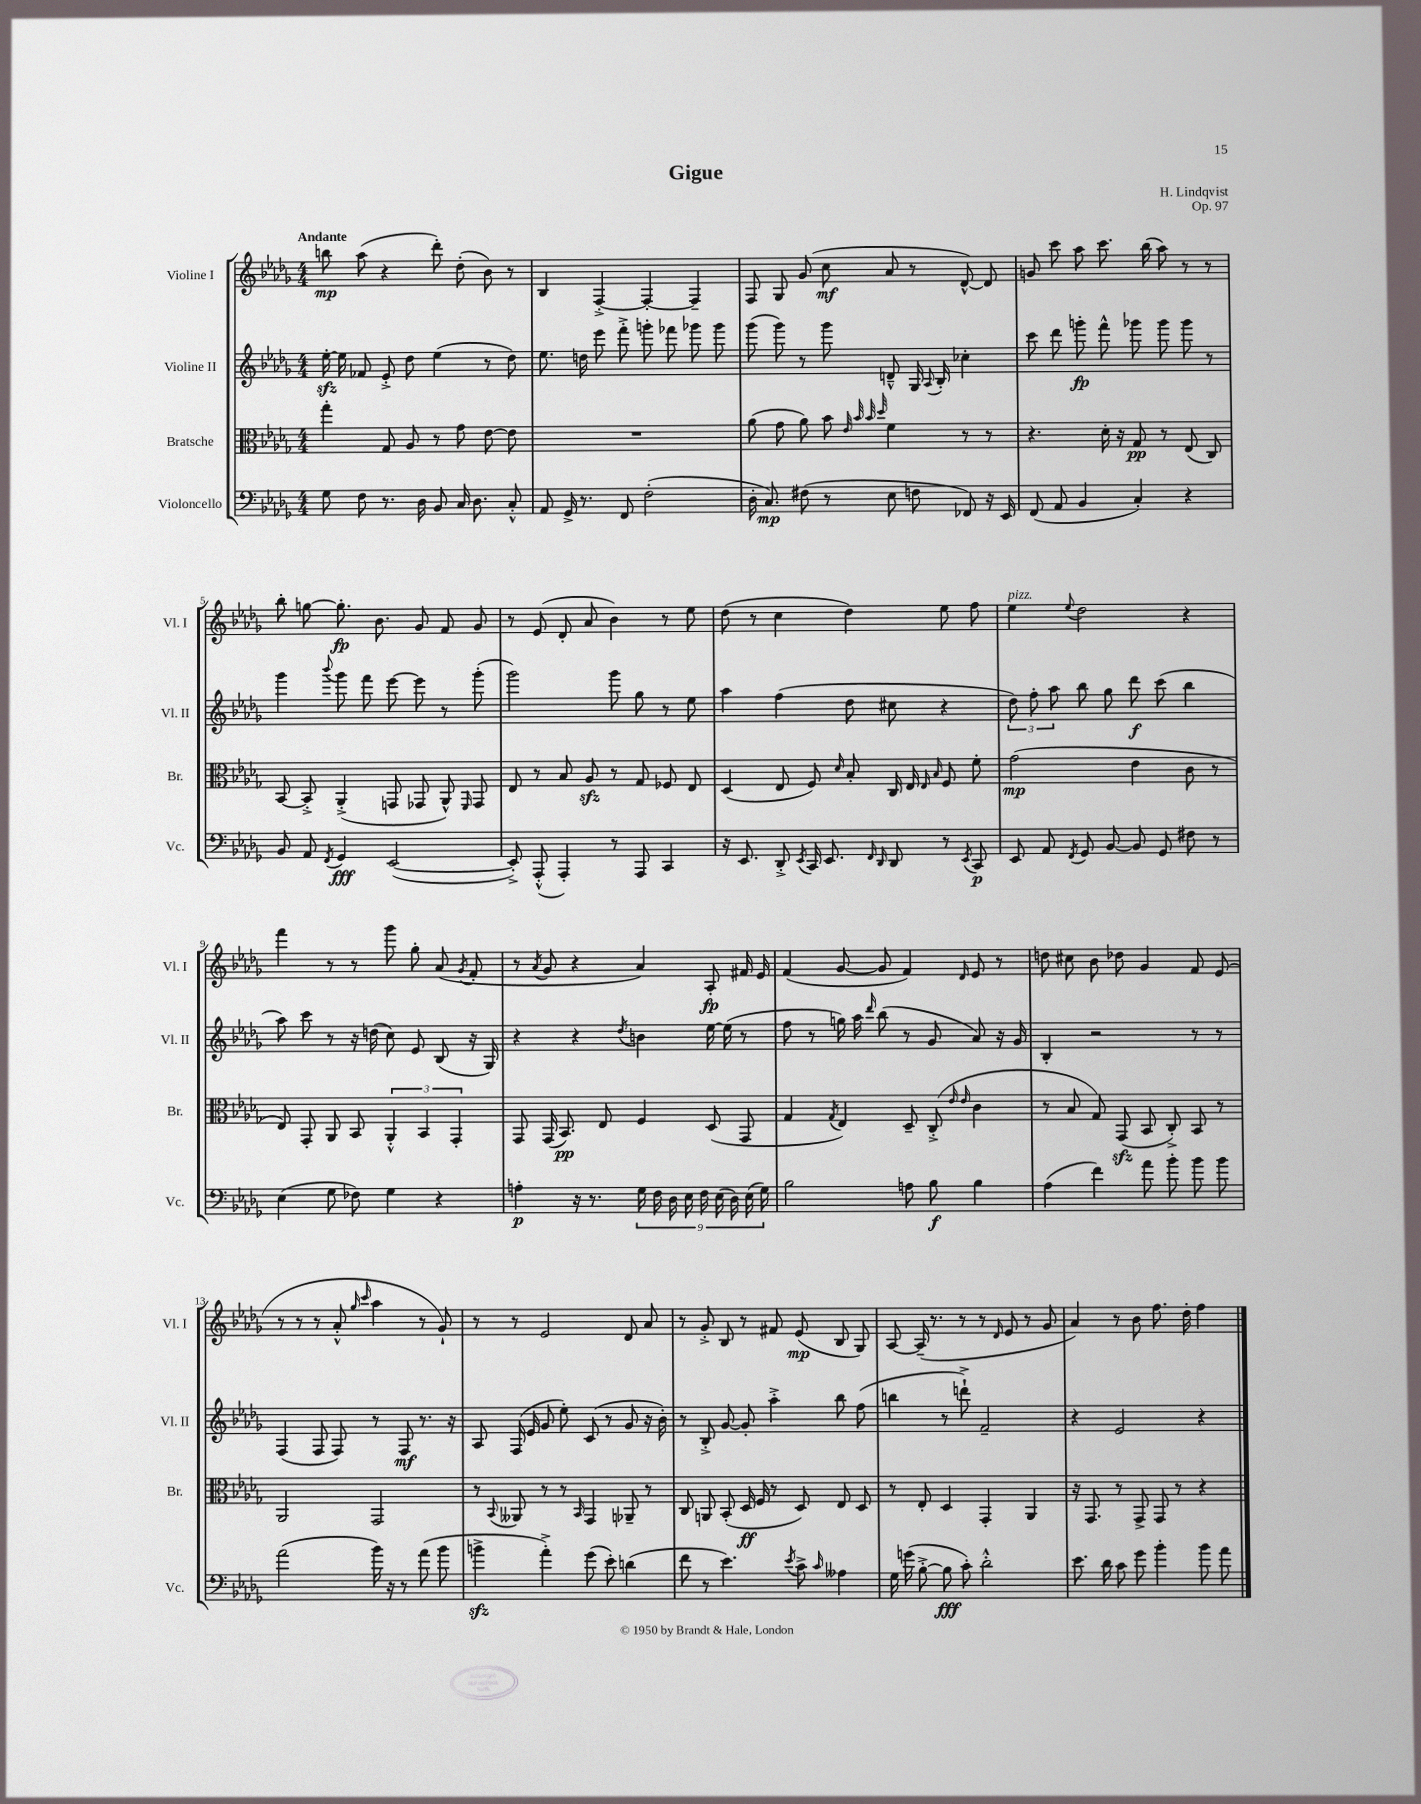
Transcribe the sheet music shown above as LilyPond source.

\header { title = "Gigue" composer = "H. Lindqvist" opus = "Op. 97" }
<<
\new StaffGroup <<
\new Staff = "s0" \with { instrumentName = "Violine I" shortInstrumentName = "Vl. I" } {
    \clef treble \key des \major \numericTimeSignature \time 4/4 \tempo "Andante"
    \autoBeamOff b''8\mp aes''8( r4 des'''8-.) des''8-.( bes'8) r8 |
    bes4 f4~-.-> f4~-. f4-- |
    f8 ges8 ges'8( c''8\mf aes'8 r8 des'8~-^) des'8 |
    g'8 c'''8 aes''8 c'''8. bes''16( aes''8) r8 r8 |
    bes''8-. g''8~ g''8.-.\fp bes'8. ges'8 f'8 ges'8 |
    r8 ees'8( des'8-. aes'8 bes'4) r8 ees''8 |
    des''8( r8 c''4 des''4) ees''8 f''8 |
    ees''4^\markup { \italic "pizz." } \appoggiatura { ees''8 } des''2 r4 |
    f'''4 r8 r8 ges'''8 ges''8-. aes'8( \acciaccatura { ges'8 } f'8-. |
    r8 \acciaccatura { aes'8 } ges'8 r4 aes'4) aes8-.\fp fis'16 ees'16 |
    f'4( ges'8~ ges'8 f'4) \grace { des'16 } ees'8 r8 |
    d''8 cis''8 bes'8 des''8 ges'4 f'8 ees'8( |
    r8 r8 r8 aes'8-.-^ \grace { ges''16 c'''16 } aes''4 r8 ges'8-!) |
    r8 r8 ees'2 des'8 aes'8 |
    r8 ges'8-.-> bes8 r8 fis'8 ees'8\mp( bes8 ges8) |
    aes8~ aes16--( r8. r8 r8 \grace { des'16 } ees'8 r8 ges'8 |
    aes'4) r8 bes'8 f''8. des''16-. f''4 \bar "|." |
}
\new Staff = "s1" \with { instrumentName = "Violine II" shortInstrumentName = "Vl. II" } {
    \clef treble \key des \major \numericTimeSignature \time 4/4
    \autoBeamOff ees''16~-.\sfz ees''16 fes'8 ees'8-.-> des''8 ees''4( r8 des''8) |
    ees''8. d''16 ees'''8 f'''8-.-> g'''8-. fes'''8 ges'''8 ges'''8 |
    ges'''8( ges'''8) r8 ges'''8 d'8---^ ges16 \appoggiatura { aes8 } bes16-. ces''4-. |
    c'''8 des'''8 g'''8-.\fp f'''8-^ ges'''8 ges'''8 ges'''8 r8 |
    ges'''4 \appoggiatura { bes'''8 } ges'''8 f'''8 ees'''8~ ees'''8 r8 ges'''8-.( |
    ges'''2) ges'''8 ges''8 r8 ees''8 |
    aes''4 f''4( des''8 cis''8 r4 |
    \tuplet 3/2 { des''8) f''8-. aes''8 } bes''8 ges''8 des'''8\f c'''8( bes''4 |
    aes''8) c'''8 r8 r16 d''16( c''8) ees'8 bes8( r16 ges16) |
    r4 r4 \acciaccatura { des''8 } b'4 ees''16~ ees''16( r8 |
    f''8 r8 g''16) aes''16 \grace { des'''16 } bes''8( r8 ges'8 aes'8) r16 ges'16 |
    bes4-. r2 r8 r8 |
    f4( f8 f8) r8 f8\mf r8. r16 |
    aes8 f16( ees'16 ges'8 ees''8-.) c'8( r8 ges'8 r16 bes'16-.) |
    r8 bes8-.-> ges'8~ ges'8-. aes''4-.-> bes''8 f''8( |
    b''4 r8 d'''8-!->) f'2-- |
    r4 ees'2 r4 \bar "|." |
}
\new Staff = "s2" \with { instrumentName = "Bratsche" shortInstrumentName = "Br." } {
    \clef alto \key des \major \numericTimeSignature \time 4/4
    \autoBeamOff ges''4-. ges8 aes8 r8 ges'8 ees'8~ ees'8 |
    R1 |
    aes'8( ges'8 aes'8) bes'8 \grace { ees'32 bes'32 bes'32 des''32 } f'4 r8 r8 |
    r4. des'16-. r16 ges8\pp r8 ees8( c8) |
    bes,8~ bes,8-.-> aes,4-.->( g,8 ges,8 aes,8-^) \grace { f,16 } ges,8 |
    ees8 r8 bes8 aes8\sfz r8 ges8 fes8 ees8 |
    des4( ees8 f8) \grace { des'16 } bes8-. c16 ees16 \grace { ees16 bes16 } f8 f'8-. |
    ges'2\mp( ees'4 c'8 r8 |
    ees8) ges,8-. aes,8 bes,8 \tuplet 3/2 { aes,4-.-^ bes,4 ges,4-. } |
    ges,8 ges,16( bes,8.\pp) ees8 f4 des8( ges,8 |
    ges4 \acciaccatura { ges8 } ees4) des8-- c8-.->( \grace { ees'16 ees'16 } c'4 |
    r8 bes8 ges8) ges,8\sfz( bes,8 c8-.->) bes,8 r8 |
    aes,2 ges,2 |
    r8 \appoggiatura { bes,8 } aeses,8 r8 r8 \grace { bes,16 } ges,4 aes,8-- r8 |
    c8 a,8 bes,8-.( des16\ff f16 r8 des8) ees8 des8 |
    r8 ees8-. des4 ges,4-. aes,4 |
    r16 ges,8. r8 ges,8-> ges,8 r8 r4 \bar "|." |
}
\new Staff = "s3" \with { instrumentName = "Violoncello" shortInstrumentName = "Vc." } {
    \clef bass \key des \major \numericTimeSignature \time 4/4
    \autoBeamOff ges8 f8 r8. des16 bes,8 c16 des8. c8-.-^ |
    aes,8 ges,16-> r8. f,8 f2-.( |
    des16-. c8.\mp) fis8( r8 ees8 f8 fes,8) r16 ees,16 |
    f,8( aes,8 bes,4 c4-.) r4 |
    bes,8 aes,8 \acciaccatura { f,8 } ges,4\fff ees,2~( |
    ees,8-.->) aes,,8-.-^( aes,,4-.) r8 aes,,8 c,4 |
    r16 ees,8. des,8-.-> \acciaccatura { ees,8 } c,16 ees,8. \grace { f,16 des,16 } des,8 r8 \acciaccatura { ees,8 } c,8\p |
    ees,8 aes,8 \acciaccatura { f,8 } ges,8 bes,8~ bes,8 ges,8 fis8 r8 |
    ees4( ges8 fes8) ges4 r4 |
    a4-.\p r16 r8. \tuplet 9/8 { ges16 f16 des16 ees16 f16 ees16( des16) ees16( ges16) } |
    bes2 a8 bes8\f bes4 |
    aes4( f'4) aes'8 bes'8-. bes'8 bes'8 |
    aes'2( bes'16) r16 r8 aes'8( bes'8 |
    b'4->\sfz aes'4-.->) ges'8( ees'8-.) d'4( |
    f'8 r8 ees'4.) \acciaccatura { ees'8 } c'8-> \grace { c'16 } aeses4 |
    ges16 g'16( bes8~-.-> bes8\fff c'8-.) des'2-.-^ |
    ees'8. des'16 c'8 ges'8 bes'4-. bes'8 aes'8 \bar "|." |
}
>>
>>
